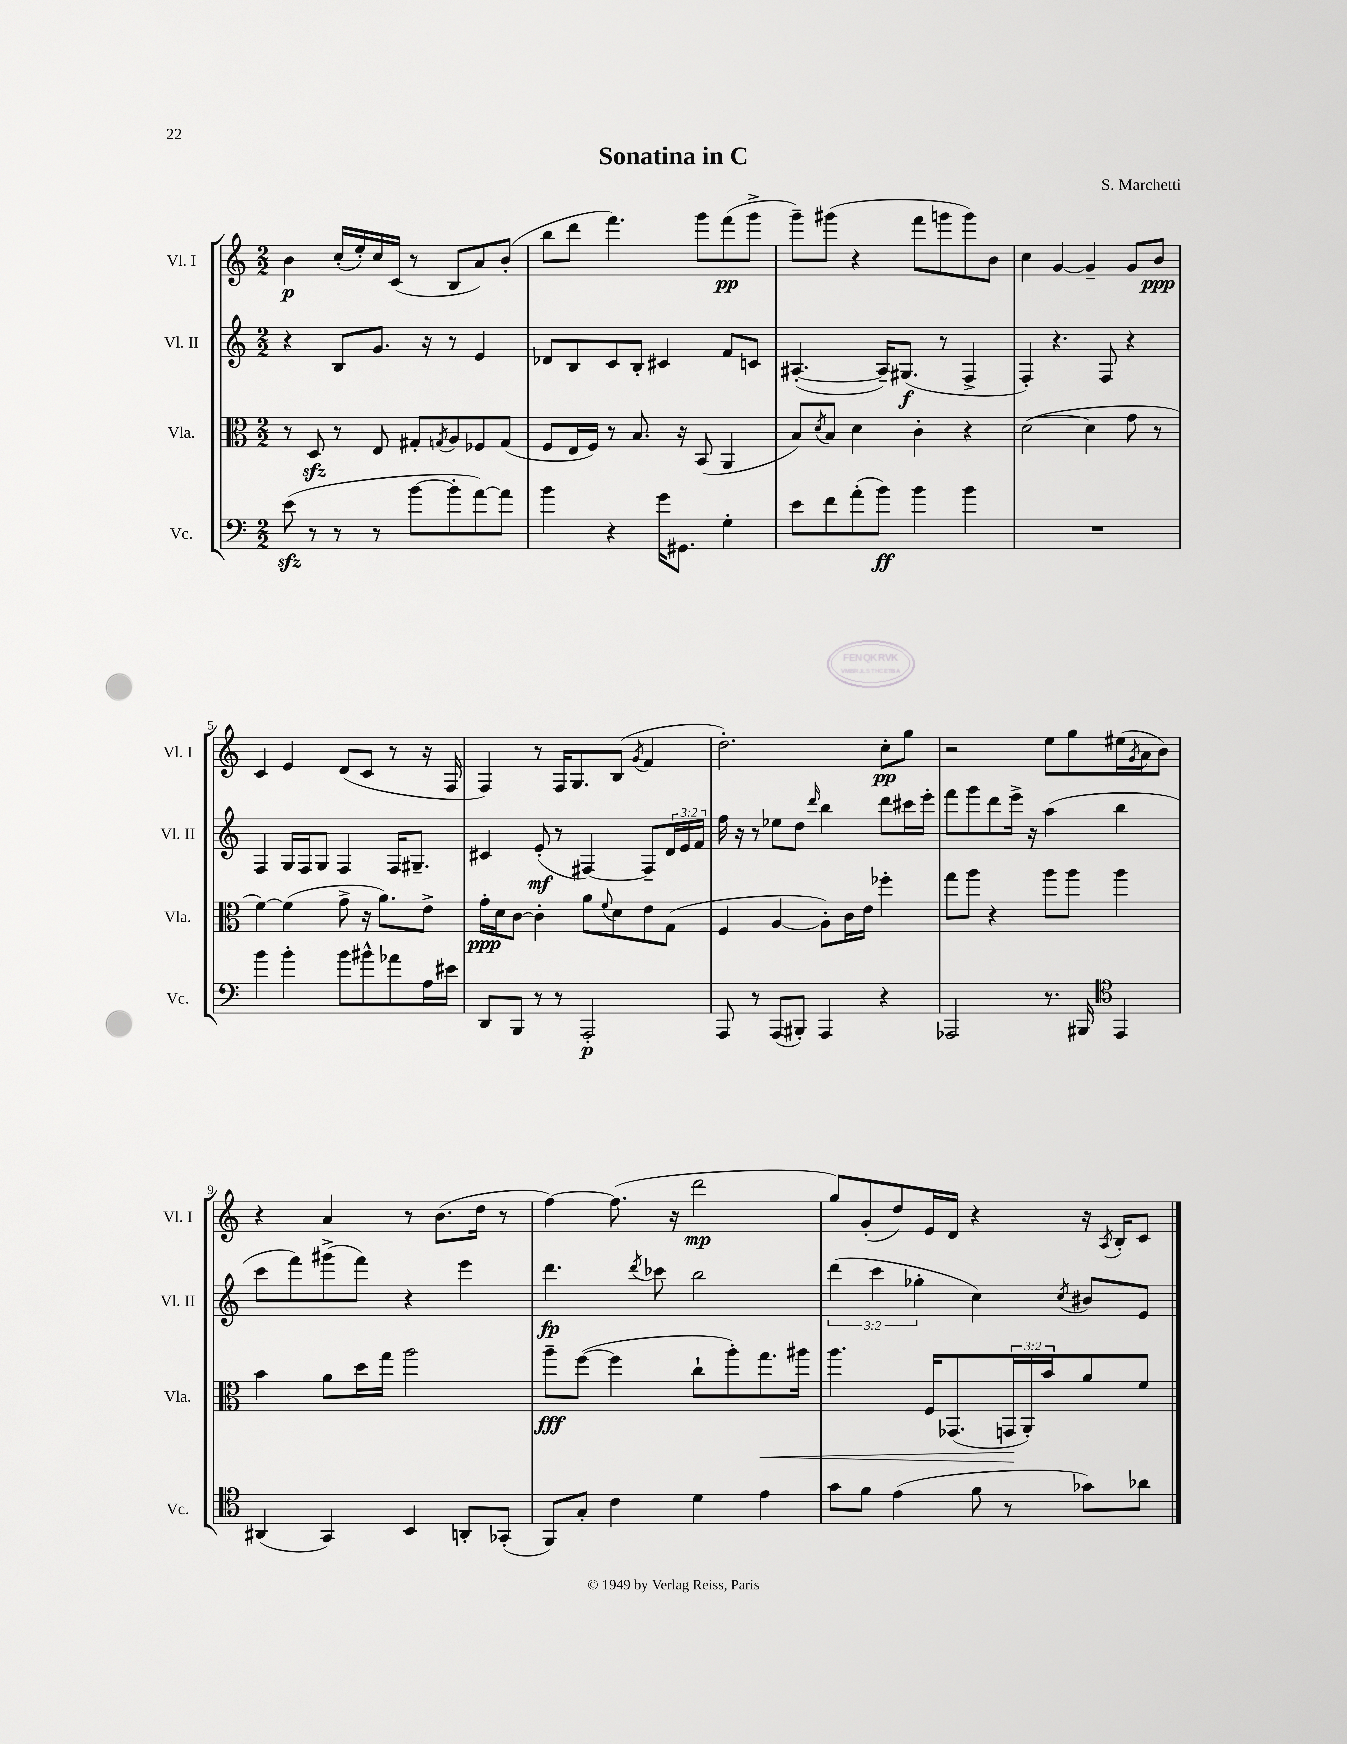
\header { title = "Sonatina in C" composer = "S. Marchetti" }
<<
\new StaffGroup <<
\new Staff = "s0" \with { instrumentName = "Vl. I" shortInstrumentName = "Vl. I" } {
    \clef treble \key c \major \numericTimeSignature \time 2/2
    b'4\p c''16-.( e''16-.) c''16 c'16( r8 b8 a'8) b'8-.( |
    b''8 d'''8 f'''4.) g'''8 f'''8\pp( g'''8-> |
    g'''8--) gis'''8( r4 f'''8 g'''8 g'''8) b'8 |
    c''4 g'4~ g'4-- g'8 b'8\ppp |
    c'4 e'4 d'8( c'8 r8 r16 f16 |
    f4) r8 f16 g8. b8( \acciaccatura { g'8 } f'4 |
    d''2.-.) c''8-.\pp g''8 |
    r2 e''8 g''8 eis''16( \acciaccatura { g'8 } a'16 b'8) |
    r4 a'4 r8 b'8.( d''16 r8 |
    f''4~) f''8.( r16 d'''2\mp |
    g''8) g'8-.( d''8) e'16 d'16 r4 r16 \acciaccatura { a8 } b16-. c'8 \bar "|." |
}
\new Staff = "s1" \with { instrumentName = "Vl. II" shortInstrumentName = "Vl. II" } {
    \clef treble \key c \major \numericTimeSignature \time 2/2 \override Staff.TupletNumber.text = #tuplet-number::calc-fraction-text
    r4 b8 g'8. r16 r8 e'4 |
    des'8 b8 c'8 b8-. cis'4 f'8 c'8 |
    ais4.~-.( ais16--) gis8.\f( r8 f4-> |
    f4-.) r4. f8 r4 |
    f4 g16 f16 g8 f4 f16 gis8.-- |
    cis'4 e'8-.\mf( r8 fis4~) fis8-- \tuplet 3/2 { d'16 e'16 f'16 } |
    f''16 r16 r8 ees''8 d''8 \grace { d'''16 } b''4 d'''8 cis'''16 e'''16-. |
    f'''8 g'''8 d'''8 e'''16-> r16 a''4( b''4 |
    c'''8 f'''8) gis'''8->( f'''8) r4 e'''4 |
    d'''4.\fp \acciaccatura { d'''8 } ces'''8 b''2 |
    \tuplet 3/2 { d'''4( c'''4 ges''4-. } c''4) \acciaccatura { c''8 } bis'8 e'8 \bar "|." |
}
\new Staff = "s2" \with { instrumentName = "Vla." shortInstrumentName = "Vla." } {
    \clef alto \key c \major \numericTimeSignature \time 2/2 \override Staff.TupletNumber.text = #tuplet-number::calc-fraction-text
    r8 d8\sfz r8 e8 gis8-. \acciaccatura { g8 } a8 fes8 g8( |
    f8 e16 f16) r8 b8. r16 b,8( a,4 |
    b8) \acciaccatura { d'8 } b8 d'4 c'4-. r4 |
    d'2~( d'4 g'8 r8 |
    f'4~) f'4( g'8-> r16 a'8.) e'8-> |
    g'16-.\ppp d'16 c'8~ c'4-. a'8 \appoggiatura { f'8 } d'8 e'8 g8( |
    f4 a4~ a8-.) c'16 e'16 fes''4-. |
    g''8 a''8 r4 a''8 a''8 a''4 |
    b'4 a'8 d''16 g''16 a''2 |
    a''8--\fff f''8~( f''4 c''8-! a''8-.) g''8.\< ais''16 |
    a''4. f16 ges,8.( \tuplet 3/2 { g,16\! a,16-.) b'16 } a'8 f'8 \bar "|." |
}
\new Staff = "s3" \with { instrumentName = "Vc." shortInstrumentName = "Vc." } {
    \clef bass \key c \major \numericTimeSignature \time 2/2
    e'8\sfz( r8 r8 r8 b'8~ b'8-. a'8~) a'8 |
    b'4 r4 g'16 gis,8. g4-. |
    e'8 f'8 a'8-.( b'8\ff) b'4 b'4 |
    R1 |
    b'4 b'4-. b'8 bis'8-^ aes'8 a16 eis'16 |
    d,8 b,,8 r8 r8 a,,2-.\p |
    a,,8 r8 a,,8( bis,,8-.) a,,4 r4 |
    aes,,2 r8. bis,,16 \clef tenor e,4 |
    ais,4( g,4) b,4 a,8-. ges,8-.( |
    f,8) g8-. c'4 d'4 e'4 |
    g'8 f'8 e'4( f'8 r8 ges'8) aes'8 \bar "|." |
}
>>
>>
